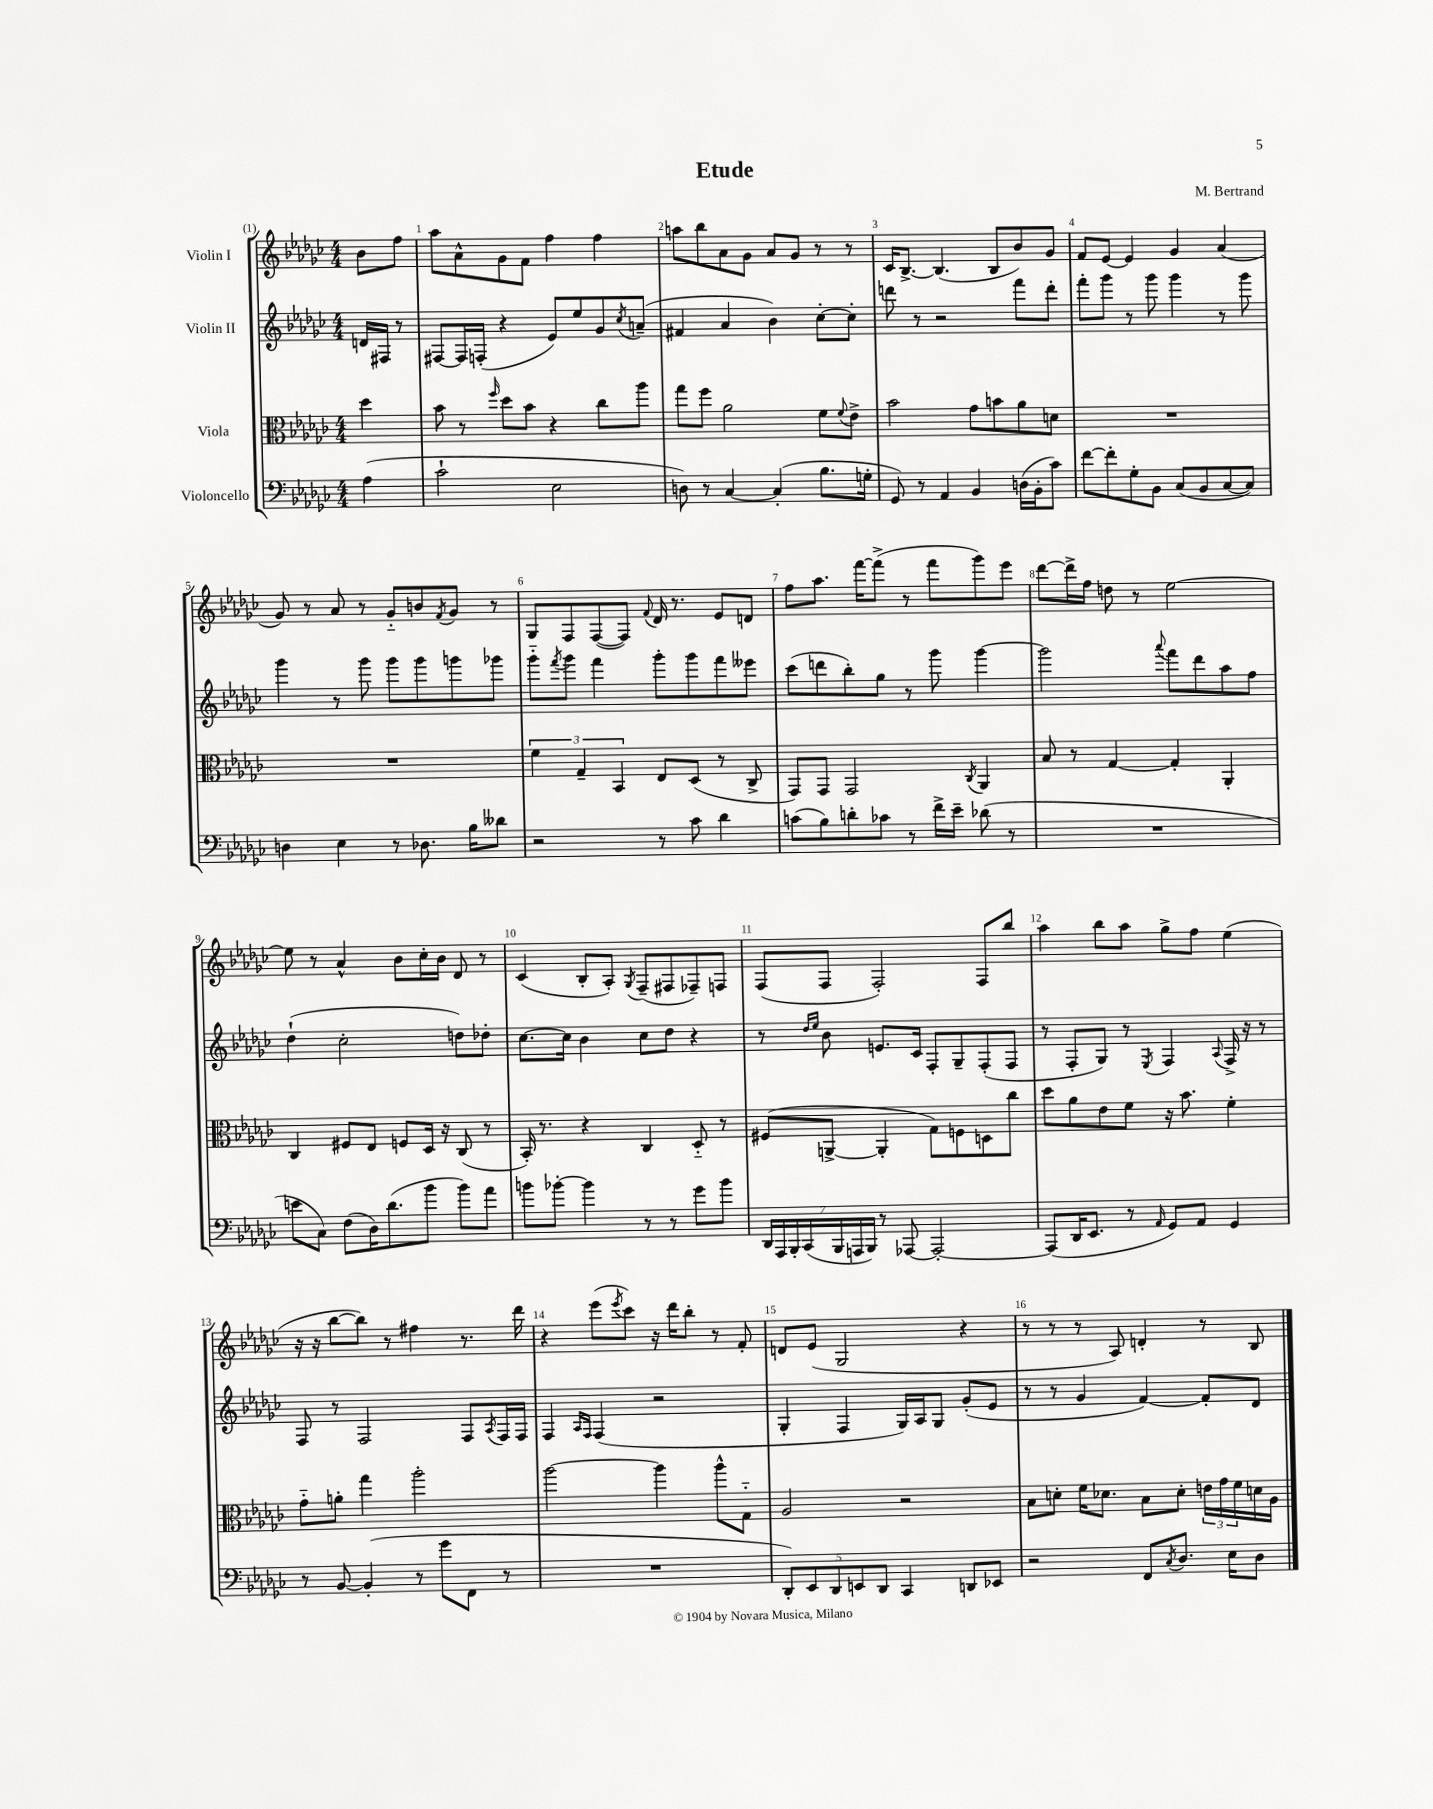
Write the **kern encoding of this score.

**kern	**kern	**kern	**kern
*staff4	*staff3	*staff2	*staff1
*clefF4	*clefC3	*clefG2	*clefG2
*k[b-e-a-d-g-c-]	*k[b-e-a-d-g-c-]	*k[b-e-a-d-g-c-]	*k[b-e-a-d-g-c-]
*M4/4	*M4/4	*M4/4	*M4/4
(4A-	4dd-	16d	8b-
.	.	16F#	.
.	.	8r	8ff
=	=	=	=
2c-`	8b-	[8F#	8aa-
.	8r	16F#]	8a-^^
.	.	(16F'	.
.	16qqff	.	.
.	8dd-	4r	8g-
.	8b-	.	8f
2E-	4r	8e-)	4ff
.	.	8ee-	.
.	8cc-	8g-	4ff
.	.	8qcc-	.
.	8aa-	(8a~	.
=	=	=	=
8D)	8gg-	4f#	8aa
8r	8ff	.	8bb-
[4C-	2a-	4a-	8a-
.	.	.	8g-
(4C-']	.	4b-)	8a-
.	.	.	8g-
8.B-	8f	[8cc-'	8r
.	8qqf	.	.
.	8e-^	8cc-']	8r
16G'	.	.	.
=	=	=	=
8GG-)	2b-	8ddd	16c-
.	.	.	[8.B-^
8r	.	8r	.
4AA-	.	2r	(4.B-]
4BB-	8g-	.	.
.	8b	.	8B-
(16D	8a-	8fff	8b-)
16BB-'	.	.	.
8c-)	8d	8ddd'	8g-
=	=	=	=
[8f	1r	8fff'	8f
8f']	.	8ggg-	[8e-
8G-'	.	8r	4e-]
8BB-	.	8ggg-	.
(8C-	.	4ggg-	4g-
8BB-	.	.	.
[8C-	.	8r	(4a-
8C-])	.	8ggg-	.
=	=	=	=
4D	1r	4ggg-	8g-)
.	.	.	8r
4E-	.	8r	8a-
.	.	8ggg-	8r
8r	.	8ggg-	8g-'~
8.D-	.	8ggg-	8b
.	.	.	8qf
.	.	8ggg	8g-
16B-	.	.	.
8d--	.	8ggg-	8r
=	=	=	=
2r	6f	8ggg-'~	8G-
.	.	8qfff	.
.	.	8ggg-	8F
.	6G-~	.	.
.	.	4fff	([8F
.	6BB-	.	.
.	.	.	8F])
.	.	.	8qqf
8r	8E-	8ggg-'	16d-
.	.	.	8.r
8c-	(8D-	8ggg-	.
4d-	8r	8fff	8e-
.	8C-^	8eee--	8d
=	=	=	=
(8c	8GG-)	(8ccc-	8ff
8B-)	8GG-	8ddd	8.aa-
8d'	2GG-	8bb-')	.
.	.	.	[16fff
8c-	.	8gg-	(8fff^]
8r	.	8r	8r
16f^	.	8ggg-	8fff
16e-~	.	.	.
.	8qC-	.	.
(8d-	4AA-	[4ggg-	8ggg-)
8r	.	.	8eee-
=	=	=	=
1r	8B-	2ggg-]	[8ddd-
.	8r	.	16ddd-^]
.	.	.	16ff
.	[4G-	.	8dd
.	.	.	8r
.	.	8qqaaa-	.
.	4G-']	8fff	[2ee-
.	.	8ddd-	.
.	4AA-'	8aa-	.
.	.	8ff	.
=	=	=	=
8e	4C-	(4dd-`	8ee-]
8C-)	.	.	8r
(8F	8F#	2cc-'	4a-^^
16D-)	8E-	.	.
(8.d-	.	.	.
.	8F	.	8b-
8b-	16D-	.	16cc-'
.	16r	.	16b-
8b-)	(8C-	8dd)	8d-
8a-	8r	8dd-'	8r
=	=	=	=
8b	16BB-')	[8.cc-	(4c-
.	8.r	.	.
[8b-'	.	.	.
.	.	16cc-]	.
4b-]	4r	4b-	8B-'
.	.	.	8A-')
.	.	.	8qG-
8r	4C-	8cc-	(8F~
8r	.	8dd-	8F#
8g-	8D-'~	4r	8F-~)
8b-	8r	.	8F
=	=	=	=
28DD-	(8F#	8r	(8F
28AAA-	.	.	.
28BBB-'	.	.	.
(28CC-	.	.	.
.	.	16qqdd-	.
.	.	16qqee-	.
.	[8AA^	8b-	8F
28BBB-	.	.	.
28AAA	.	.	.
28BBB-)	.	.	.
8r	4AA']	8.e	2F')
[8AAA-	.	.	.
.	.	16c-	.
2AAA-'_	8G-)	8F'	.
.	8F	8G-~	.
.	8D	(8F'	8F
.	8cc-	8F	8bb-
=	=	=	=
(8AAA-]	8dd-	8r	4aa-
16DD-	8a-	8F'	.
8.EE-	.	.	.
.	8e-	8G-)	8bb-
8r	8f	8r	8aa-
16qqAA-	.	8qE-	.
8GG-)	16r	4F	8gg-^
.	8.b-	.	.
8AA-	.	.	8ff
.	.	8qqA-	.
4GG-	4f'	16F^	(4ee-
.	.	16r	.
.	.	8r	.
=	=	=	=
8r	8g-'~	8F	16r
.	.	.	16r
[8BB-	8a'	8r	[8bb-
(4BB-']	4gg-	2F	8bb-])
.	.	.	8r
8r	2aa-'	.	4ff#
8g-	.	.	.
8FF	.	8F	8.r
.	.	8qA-	.
8r	.	16F	.
.	.	16F	16ddd-
=	=	=	=
1r	[2aa-	4F	4r
.	.	16qqA-	.
.	.	16qqF	.
.	.	(4F	(8eee-
.	.	.	8qeee-
.	.	.	8ccc-)
.	4aa-]	2r	16r
.	.	.	16ddd-
.	.	.	8bb-'
.	8aa-^^	.	8r
.	8G-'~	.	8f'
=	=	=	=
10DD-')	2A-	4G-'	8d
10EE-	.	.	.
.	.	.	(8e-
10DD-	.	.	.
.	.	4F	2G-
10EE	.	.	.
10DD-	.	.	.
4CC-	2r	16G-)	.
.	.	16A-	.
.	.	8G-	.
8DD	.	(8g-'	4r
8EE-	.	8e-	.
=	=	=	=
2r	8B-	8r	8r
.	8d'	8r	8r
.	16f	4g-	8r
.	8.d-	.	.
.	.	.	8A-)
8FF	8B-	[4f)	4d'
8qC-	.	.	.
8.D-	8d-'	.	.
.	24e	8f']	8r
.	24g-	.	.
16E-	.	.	.
.	24f	.	.
8D-	16d	8d-	8B-
.	16A-	.	.
==	==	==	==
*-	*-	*-	*-
